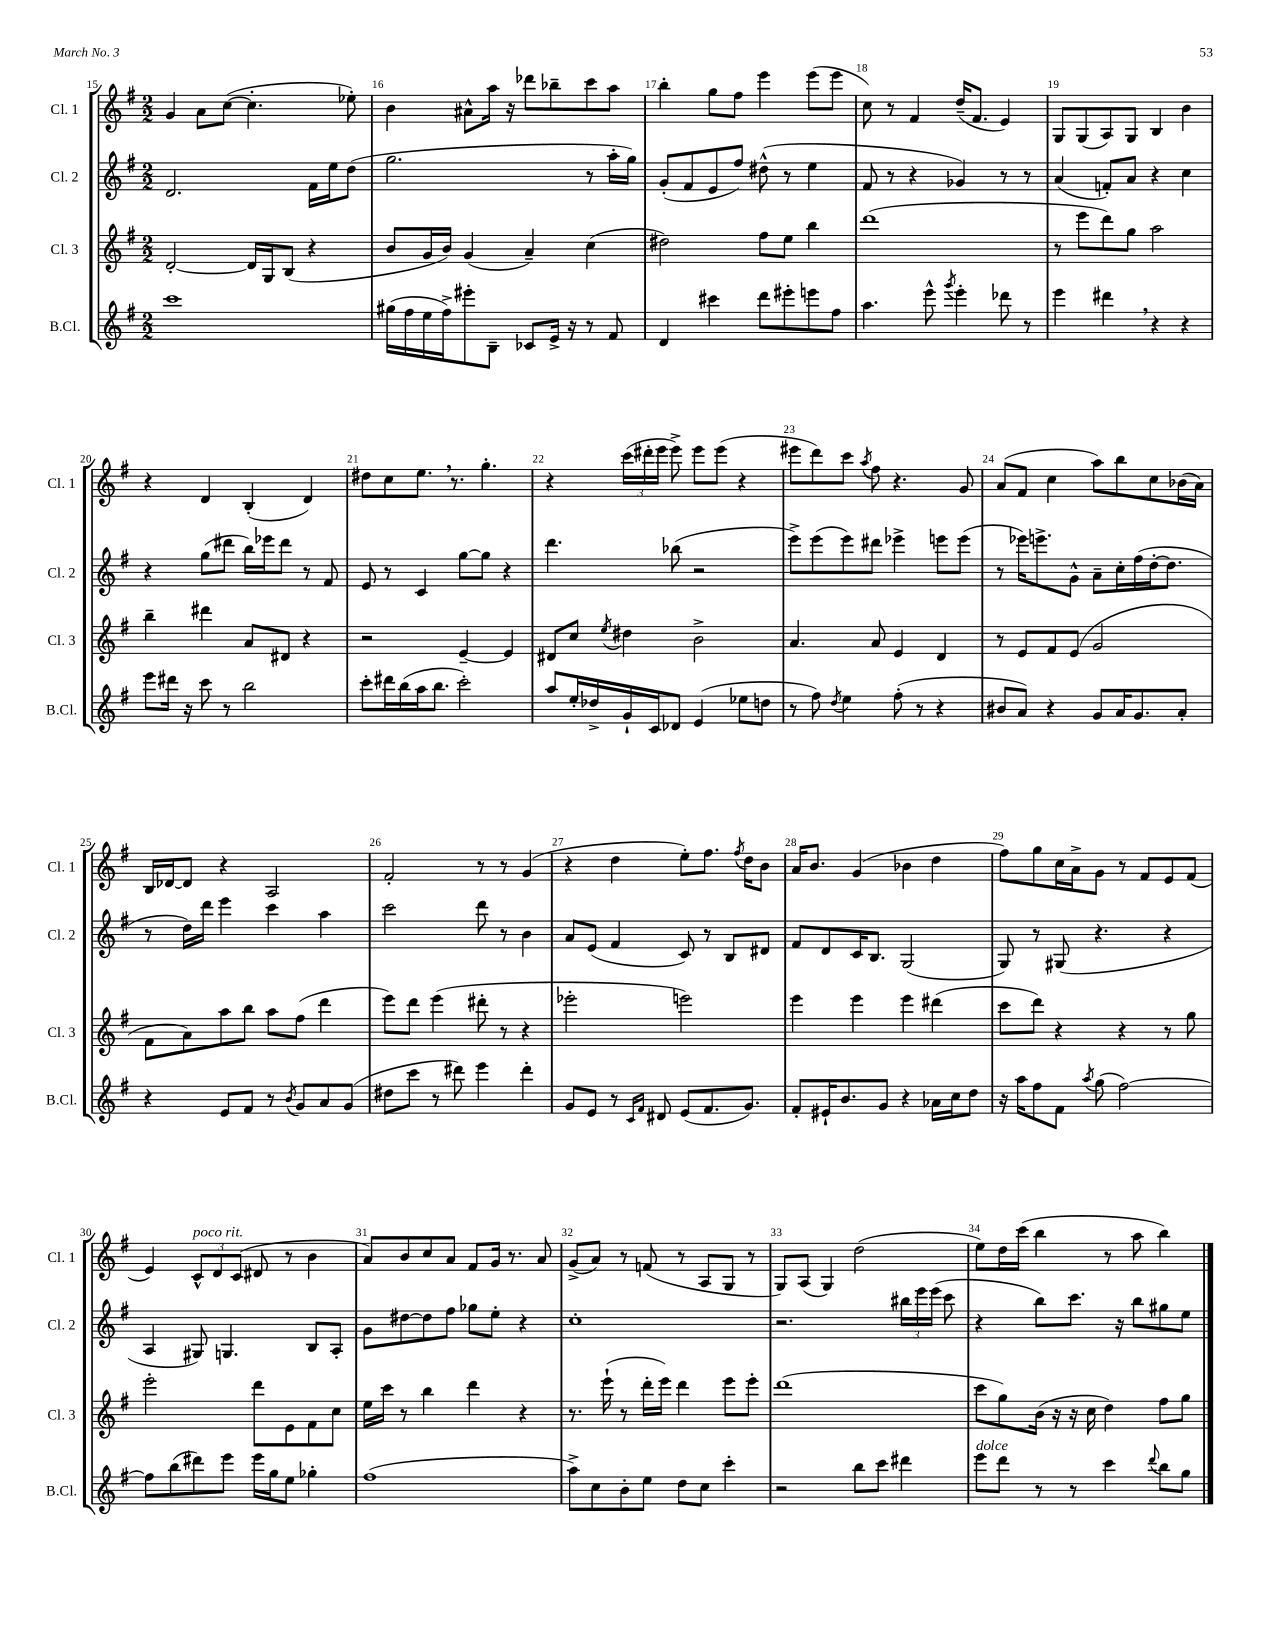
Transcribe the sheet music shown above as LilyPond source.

<<
\new StaffGroup <<
\new Staff = "s0" \with { instrumentName = "Cl. 1" shortInstrumentName = "Cl. 1" } {
    \clef treble \key g \major \numericTimeSignature \time 2/2
    \autoBeamOff g'4 a'8[ c''8]~( c''4.-. ees''8-.) |
    b'4 ais'8[-^ a''16] r16 des'''8[ bes''8-- c'''8 a''8] |
    b''4-. g''8[ fis''8] e'''4 e'''8[( e'''8] |
    c''8) r8 fis'4 d''16[--( fis'8.] e'4) |
    g8[ g8( a8) g8] b4 b'4 |
    r4 d'4 b4-.( d'4) |
    dis''8[ c''8 e''8.] \breathe r8. g''4.-. |
    r4 \tuplet 3/2 { c'''16[( dis'''16-. e'''16] } e'''8->) e'''8[ e'''8]( r4 |
    eis'''8[ d'''8) c'''8] \acciaccatura { a''8 } fis''8 r4. g'8 |
    a'8[( fis'8] c''4 a''8[) b''8 c''8 bes'16( a'16]) |
    b16[ des'16~ des'8] r4 a2 |
    fis'2-. r8 r8 g'4( |
    r4 d''4 e''8[-.) fis''8.] \acciaccatura { fis''8 } d''16[ b'8] |
    a'16[ b'8.] g'4( bes'4 d''4 |
    fis''8[) g''8 c''16 a'16-> g'8] r8 fis'8[ e'8 fis'8]( |
    e'4) \tuplet 3/2 { c'8[-^^\markup { \italic "poco rit." } d'8 c'8]( } dis'8 r8 b'4 |
    a'8[) b'8 c''8 a'8] fis'8[ g'16] r8. a'8 |
    g'8[->( a'8]) r8 f'8( r8 a8[ g8] r8 |
    g8[) a8]( g4) d''2( |
    e''8[) d''16 c'''16]( b''4 r8 a''8 b''4) \bar "|." |
}
\new Staff = "s1" \with { instrumentName = "Cl. 2" shortInstrumentName = "Cl. 2" } {
    \clef treble \key g \major \numericTimeSignature \time 2/2
    \autoBeamOff d'2. fis'16[ e''16 d''8]( |
    g''2. r8 a''16[-. g''16]) |
    g'8[-.( fis'8 e'8 fis''8]) dis''8-^( r8 e''4 |
    fis'8 r8 r4 ges'4) r8 r8 |
    a'4( f'8[-.) a'8] r4 c''4 |
    r4 g''8[( dis'''8] b''16[) ees'''16 dis'''8] r8 fis'8 |
    e'8 r8 c'4 g''8[~ g''8] r4 |
    d'''4. bes''8( r2 |
    e'''8[->) e'''8( e'''8) dis'''8] ees'''4-> e'''8[ e'''8]( |
    r8 ees'''16[) e'''8.-> g'8]-^ a'8[-- c''16-. fis''16( d''16~-. d''8.] |
    r8 d''16[) d'''16] e'''4 c'''4 a''4 |
    c'''2 d'''8 r8 b'4 |
    a'8[ e'8]( fis'4 c'8) r8 b8[ dis'8] |
    fis'8[ d'8 c'16 b8.] g2( |
    g8) r8 gis8( r4. r4 |
    a4 gis8) g4. b8[ a8]-. |
    g'8[ dis''8~ dis''8 fis''8] ges''8[ e''8]-. r4 |
    c''1-. |
    r2. \tuplet 3/2 { bis''16[ e'''16 e'''16]( } c'''8 |
    r4 b''8[) c'''8.] r16 b''8[ gis''8 e''8] \bar "|." |
}
\new Staff = "s2" \with { instrumentName = "Cl. 3" shortInstrumentName = "Cl. 3" } {
    \clef treble \key g \major \numericTimeSignature \time 2/2
    \autoBeamOff d'2~-. d'16[ g16 b8]( r4 |
    b'8[ g'16 b'16]) g'4( a'4--) c''4( |
    dis''2) fis''8[ e''8] b''4 |
    d'''1( |
    r8 e'''8[ d'''8) g''8] a''2 |
    b''4-- dis'''4 a'8[ dis'8] r4 |
    r2 e'4~-- e'4 |
    dis'8[ c''8] \acciaccatura { e''8 } dis''4 b'2-> |
    a'4. a'8 e'4 d'4 |
    r8 e'8[ fis'8 e'8]( g'2 |
    fis'8[ a'8) a''8 b''8] a''8[ fis''8]( d'''4 |
    e'''8[) d'''8] e'''4( dis'''8-. r8 r4 |
    ees'''2-. e'''2) |
    e'''4 e'''4 e'''4 dis'''4( |
    c'''8[ d'''8]) r4 r4 r8 g''8 |
    e'''2-. d'''8[ e'8 fis'8 c''8] |
    e''16[ c'''16] r8 b''4 d'''4 r4 |
    r8. e'''16-!( r8 d'''16[-. e'''16]) d'''4 e'''8[ e'''8]-. |
    d'''1( |
    c'''8[ g''8) b'16]( r16 r16 c''16 d''4) fis''8[ g''8] \bar "|." |
}
\new Staff = "s3" \with { instrumentName = "B.Cl." shortInstrumentName = "B.Cl." } {
    \clef treble \key g \major \numericTimeSignature \time 2/2
    \autoBeamOff c'''1 |
    gis''16[( fis''16 e''16 fis''16->) eis'''8-. b8]-- ces'8[ e'16]-> r16 r8 fis'8 |
    d'4 cis'''4 d'''8[ eis'''8-. e'''8 fis''8] |
    a''4. e'''8-^ \acciaccatura { g'''8 } e'''4-. des'''8 r8 |
    e'''4 dis'''4 \breathe r4 r4 |
    e'''8[ dis'''16] r16 c'''8 r8 b''2 |
    c'''8[-. dis'''16 b''16( a''16 b''8.] c'''2-.) |
    a''8[ e''16-. des''16-> g'16-! c'16 des'8] e'4( ees''8[ d''8] |
    r8 fis''8) \acciaccatura { d''8 } e''4 fis''8-.( r8 r4 |
    bis'8[ a'8]) r4 g'8[ a'16 g'8. a'8]-. |
    r4 e'8[ fis'8] r8 \acciaccatura { b'8 } g'8[ a'8 g'8]( |
    dis''8[ c'''8] r8 dis'''8) e'''4 dis'''4-. |
    g'8[ e'8] r8 \grace { c'16[ fis'16] } dis'8 e'8[( fis'8. g'8.]) |
    fis'8[-. eis'16-! b'8. g'8] r4 aes'16[ c''16 d''8] |
    r16 a''16[ fis''8 fis'8] \acciaccatura { a''8 } g''8( fis''2~) |
    fis''8[ b''8( dis'''8) e'''8] e'''16[ g''16 e''8] ges''4-. |
    fis''1( |
    a''8[->) c''8 b'8-. e''8] d''8[ c''8] c'''4-. |
    r2 b''8[ c'''8] dis'''4 |
    e'''8[^\markup { \italic "dolce" } d'''8] r8 r8 c'''4 \appoggiatura { d'''8 } b''8[ g''8] \bar "|." |
}
>>
>>
\layout { \context { \Score currentBarNumber = #15 \override BarNumber.break-visibility = ##(#f #t #t) barNumberVisibility = #all-bar-numbers-visible } }
